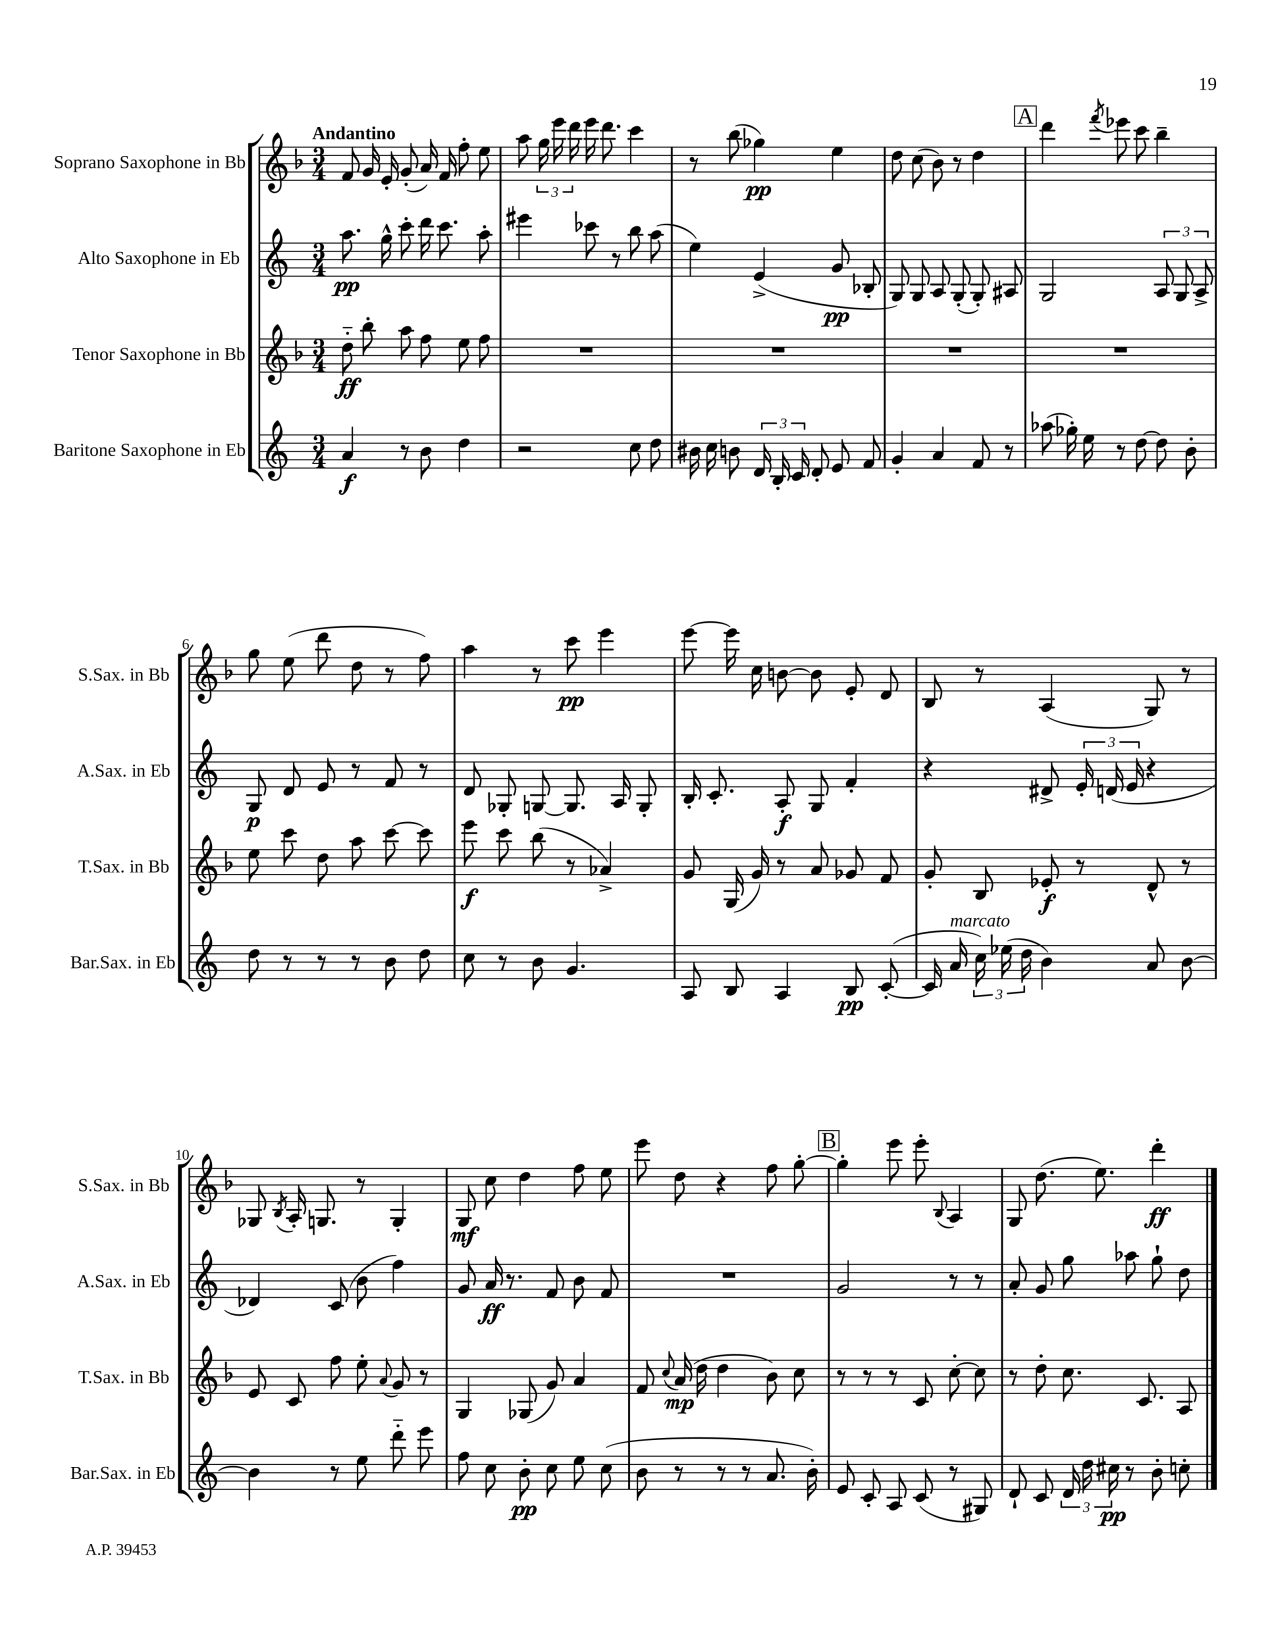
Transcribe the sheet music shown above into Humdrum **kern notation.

**kern	**dynam	**kern	**dynam	**kern	**dynam	**kern	**dynam
*part4	*part4	*part3	*part3	*part2	*part2	*part1	*part1
*staff4	*staff4	*staff3	*staff3	*staff2	*staff2	*staff1	*staff1
*I"Baritone Saxophone in Eb	*	*I"Tenor Saxophone in Bb	*	*I"Alto Saxophone in Eb	*	*I"Soprano Saxophone in Bb	*
*I'Bar.Sax. in Eb	*	*I'T.Sax. in Bb	*	*I'A.Sax. in Eb	*	*I'S.Sax. in Bb	*
*clefG2	*	*clefG2	*	*clefG2	*	*clefG2	*
*k[]	*	*k[b-]	*	*k[]	*	*k[b-]	*
*M3/4	*	*M3/4	*	*M3/4	*	*M3/4	*
=1	=1	=1	=1	=1	=1	=1	=1
!	!	!	!	!	!	!LO:TX:a:B:t=Andantino	!
4a/	f	8dd\	ff	8.aa\	pp	8f/	.
.	.	8bb-'\	.	.	.	16g/	.
.	.	.	.	16gg^^\	.	16e'/	.
8r	.	8aa\	.	8ccc'\	.	(8g'/	.
8b\	.	8ff\	.	16ddd\	.	16a/)	.
.	.	.	.	8.ccc\	.	16f/	.
4dd\	.	8ee\	.	.	.	8ff'\	.
.	.	8ff\	.	8aa'\	.	8ee\	.
=2	=2	=2	=2	=2	=2	=2	=2
2r	.	2.r	.	4eee#X\	.	8aa\	.
.	.	.	.	.	.	24gg\	.
.	.	.	.	.	.	24eee\	.
.	.	.	.	.	.	24ddd\	.
.	.	.	.	8ccc-X\	.	16eee\	.
.	.	.	.	.	.	8.ddd\	.
.	.	.	.	8r	.	.	.
8cc\	.	.	.	8bb\	.	4ccc\	.
8dd\	.	.	.	(8aa\	.	.	.
=3	=3	=3	=3	=3	=3	=3	=3
16b#X\	.	2.r	.	4ee\)	.	8r	.
16cc\	.	.	.	.	.	.	.
8bn\	.	.	.	.	.	(8bb-\	.
24d/	.	.	.	(4e^/	.	4gg-X\)	pp
24B'/	.	.	.	.	.	.	.
24c/	.	.	.	.	.	.	.
8d'/	.	.	.	.	.	.	.
8e/	.	.	.	8g/	pp	4ee\	.
8f/	.	.	.	8B-X'/	.	.	.
=4	=4	=4	=4	=4	=4	=4	=4
4g'/	.	2.r	.	8G/)	.	8dd\	.
.	.	.	.	8G/	.	(8cc\	.
4a/	.	.	.	8A/	.	8b-\)	.
.	.	.	.	(8G'/	.	8r	.
8f/	.	.	.	8G'/)	.	4dd\	.
8r	.	.	.	8A#X/	.	.	.
!!LO:REH:place=s1:t=A
=5	=5	=5	=5	=5	=5	=5	=5
(8aa-X\	.	2.r	.	2G/	.	4ddd\	.
16gg-X'\)	.	.	.	.	.	.	.
16ee\	.	.	.	.	.	.	.
.	.	.	.	.	.	8qfff/	.
8r	.	.	.	.	.	8eee-X\	.
[8dd\	.	.	.	.	.	8ccc\	.
8dd\]	.	.	.	12A/	.	4bb-~\	.
.	.	.	.	12G/	.	.	.
8b'\	.	.	.	.	.	.	.
.	.	.	.	12A^/	.	.	.
!!LO:LB:g=z
=6	=6	=6	=6	=6	=6	=6	=6
8dd\	.	8ee\	.	8G/	p	8gg\	.
8r	.	8ccc\	.	8d/	.	(8ee\	.
8r	.	8dd\	.	8e/	.	8ddd\	.
8r	.	8aa\	.	8r	.	8dd\	.
8b\	.	[8ccc\	.	8f/	.	8r	.
8dd\	.	8ccc\]	.	8r	.	8ff\)	.
=7	=7	=7	=7	=7	=7	=7	=7
8cc\	.	8eee\	f	8d/	.	4aa\	.
8r	.	8ccc\	.	8G-X'/	.	.	.
8b\	.	(8bb-\	.	[8Gn/	.	8r	.
4.g/	.	8r	.	8.G/]	.	8ccc\	pp
.	.	4a-X^/)	.	.	.	4eee\	.
.	.	.	.	16A/	.	.	.
.	.	.	.	8G'/	.	.	.
=8	=8	=8	=8	=8	=8	=8	=8
8A/	.	8g/	.	16B'/	.	[8eee\	.
.	.	.	.	8.c'/	.	.	.
8B/	.	(16G/	.	.	.	16eee\]	.
.	.	16g/)	.	.	.	16cc\	.
4A/	.	8r	.	8A'/	f	[8bn\	.
.	.	8a/	.	8G/	.	8b\]	.
8B/	pp	8g-X/	.	4f'/	.	8e'/	.
([8c'/	.	8f/	.	.	.	8d/	.
=9	=9	=9	=9	=9	=9	=9	=9
16c/]	.	8g'/	.	4r	.	8B-/	.
!LO:TX:a:i:t=marcato	!	!	!	!	!	!	!
16a/	.	.	.	.	.	.	.
24cc\)	.	8B-/	.	.	.	8r	.
(24ee-X\	.	.	.	.	.	.	.
24dd\	.	.	.	.	.	.	.
4b\)	.	8e-X'/	f	8d#X^/	.	(4A/	.
.	.	8r	.	24e'/	.	.	.
.	.	.	.	(24dn/	.	.	.
.	.	.	.	24e/	.	.	.
8a/	.	8d^^/	.	4r	.	8G/)	.
[8b\	.	8r	.	.	.	8r	.
!!LO:LB:g=z
=10	=10	=10	=10	=10	=10	=10	=10
4b\]	.	8e/	.	4d-X/)	.	8G-X/	.
.	.	.	.	.	.	8qB-/	.
.	.	8c/	.	.	.	16A'/	.
.	.	.	.	.	.	8.Gn/	.
8r	.	8ff\	.	(8c/	.	.	.
8ee\	.	8ee'\	.	8b\	.	8r	.
.	.	8qqa/	.	.	.	.	.
8ddd\	.	8g/	.	4ff\)	.	4G'/	.
8eee\	.	8r	.	.	.	.	.
=11	=11	=11	=11	=11	=11	=11	=11
8ff\	.	4G/	.	8g/	.	8G/	mf
8cc\	.	.	.	16a/	ff	8cc\	.
.	.	.	.	8.r	.	.	.
8b'\	pp	(8G-X/	.	.	.	4dd\	.
8cc\	.	8g/)	.	8f/	.	.	.
8ee\	.	4a/	.	8b\	.	8ff\	.
(8cc\	.	.	.	8f/	.	8ee\	.
=12	=12	=12	=12	=12	=12	=12	=12
8b\	.	8f/	.	2.r	.	8eee\	.
.	.	8qqcc/	.	.	.	.	.
8r	.	(16a/	mp	.	.	8dd\	.
.	.	16dd\	.	.	.	.	.
8r	.	4dd\	.	.	.	4r	.
8r	.	.	.	.	.	.	.
8.a/	.	8b-\)	.	.	.	8ff\	.
.	.	8cc\	.	.	.	[8gg'\	.
16b'\)	.	.	.	.	.	.	.
!!LO:REH:place=s1:t=B
=13	=13	=13	=13	=13	=13	=13	=13
8e/	.	8r	.	2g/	.	4gg'\]	.
8c'/	.	8r	.	.	.	.	.
8A/	.	8r	.	.	.	8eee\	.
(8c/	.	8c/	.	.	.	8eee'\	.
.	.	.	.	.	.	8qqB-/	.
8r	.	[8cc'\	.	8r	.	4A/	.
8G#X/)	.	8cc\]	.	8r	.	.	.
=14	=14	=14	=14	=14	=14	=14	=14
8d`/	.	8r	.	8a'/	.	8G/	.
8c/	.	8dd'\	.	8g/	.	(8.dd\	.
24d/	.	8.cc\	.	8gg\	.	.	.
24dd\	.	.	.	.	.	.	.
.	.	.	.	.	.	8.ee\)	.
24cc#X\	pp	.	.	.	.	.	.
8r	.	.	.	8aa-X\	.	.	.
.	.	8.c/	.	.	.	.	.
8b'\	.	.	.	8gg`\	.	4ddd'\	ff
8ccn'\	.	8A/	.	8dd\	.	.	.
==	==	==	==	==	==	==	==
*-	*-	*-	*-	*-	*-	*-	*-
